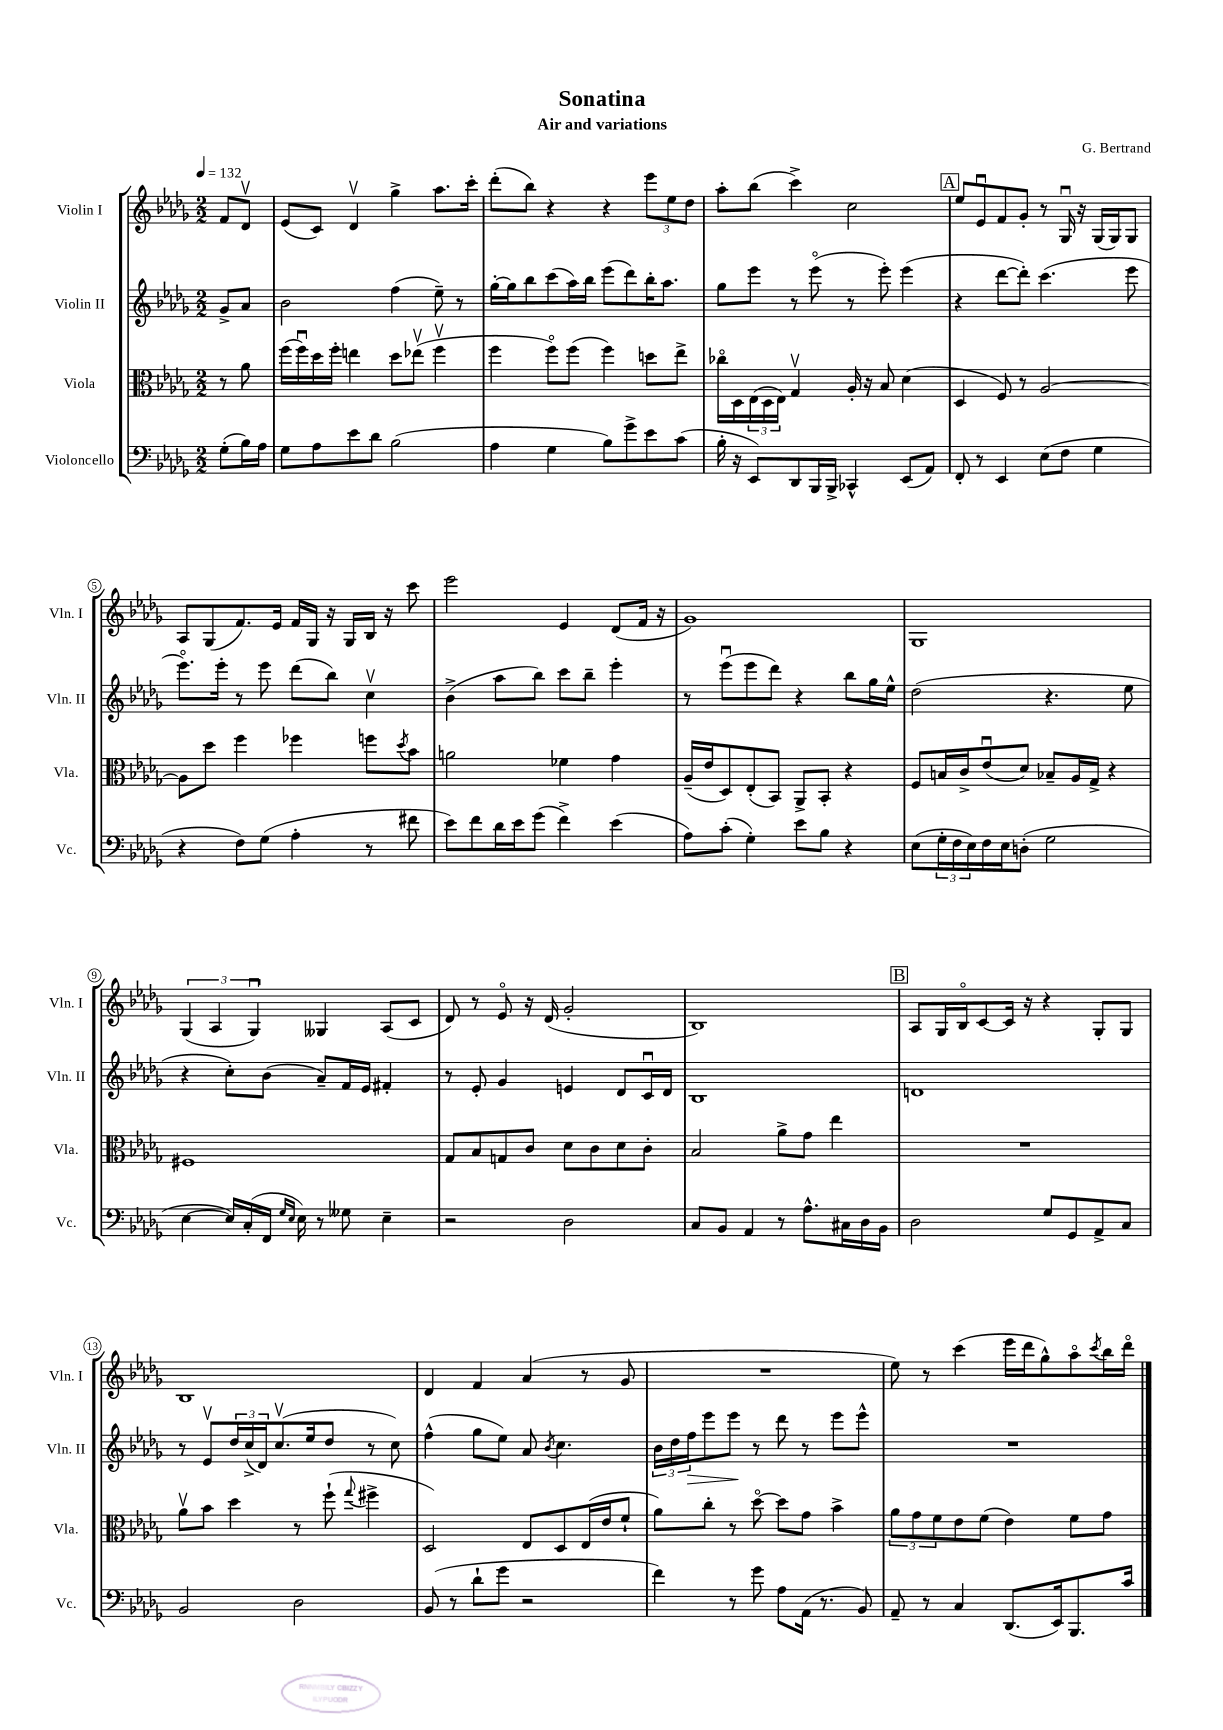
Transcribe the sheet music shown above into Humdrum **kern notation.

**kern	**kern	**kern	**dynam	**kern
*part4	*part3	*part2	*part2	*part1
*staff4	*staff3	*staff2	*staff2	*staff1
*I"Violoncello	*I"Viola	*I"Violin II	*	*I"Violin I
*I'Vc.	*I'Vla.	*I'Vln. II	*	*I'Vln. I
*clefF4	*clefC3	*clefG2	*	*clefG2
*k[b-e-a-d-g-]	*k[b-e-a-d-g-]	*k[b-e-a-d-g-]	*	*k[b-e-a-d-g-]
*M2/2	*M2/2	*M2/2	*	*M2/2
*MM132	*MM132	*MM132	*	*MM132
=	=	=	=	=
(8G-'\L	8r	8g-^/L	.	8f/L
16B-\L)	8a-\	8a-/J	.	8d-v/J
16A-\JJ	.	.	.	.
=1	=1	=1	=1	=1
8G-\L	(16ff\LL	2b-\	.	(8e-/L
.	16ffu\)	.	.	.
8A-\	16dd-\	.	.	8c/J)
.	16ff'\JJ	.	.	.
8e-\	4een\	.	.	4d-v/
8d-\J	.	.	.	.
(2B-\	8dd-\L	(4ff\	.	4gg-^\
.	(8ee-Xv\J	.	.	.
.	4ffv\	8ee-~\)	.	8.aa-\L
.	.	8r	.	.
.	.	.	.	16ccc'\Jk
=2	=2	=2	=2	=2
4A-\	4ff\	[16gg-'\LL	.	(8ddd-'\L
.	.	16gg-\J]	.	.
.	.	8bb-\	.	8bb-\J)
4G-\	8ff\L)	(8ccc\	.	4r
.	(8ff\J	16aa-\L)	.	.
.	.	16bb-\JJ	.	.
8B-\L)	4ff\)	(8eee-\L	.	4r
8g-^\	.	8ddd-\)	.	.
8e-\	8ddn\L	16bb-'\K	.	12eee-\L
.	.	8.aa-\J	.	.
.	.	.	.	12ee-\
(8c\J	8ee-^\J	.	.	.
.	.	.	.	12dd-\J
=3	=3	=3	=3	=3
16B-'\	16cc-X\LL	8gg-\L	.	8aa-'\L
16r	16D-\	.	.	.
8EE-/L)	(24E-\	8eee-\J	.	(8bb-\J
.	24D-\	.	.	.
.	24E-\JJ)	.	.	.
8DD-/	4G-v/	8r	.	4ccc^\)
16BBB-/L	.	(8eee-\	.	.
16BBB-^/JJ	.	.	.	.
4CC-X^^/	16A-'/	8r	.	2cc\
.	16r	.	.	.
.	8B-/	8eee-'\)	.	.
(8EE-/L	(4d-\	(4eee-\	.	.
8AA-/J)	.	.	.	.
!!LO:REH:place=s1:t=A
=4	=4	=4	=4	=4
8FF'/	4D-/	4r	.	8ee-/L
8r	.	.	.	8e-u/
4EE-/	8F/)	[8ddd-\L	.	8f/
.	8r	8ddd-'\J])	.	8g-'/J
(8E-\L	[2A-/	(4.ccc\	.	8r
8F\J	.	.	.	16G-u/
.	.	.	.	16r
4G-\	.	.	.	(16G-/LL
.	.	.	.	16G-/J)
.	.	8eee-\	.	8G-/J
!!LO:LB:g=z
=5	=5	=5	=5	=5
4r	8A-\L]	8.eee-\L)	.	8A-/L
.	8dd-\J	.	.	(8G-/
.	.	16eee-'\Jk	.	.
8F\L)	4ff\	8r	.	8.f/)
(8G-\J	.	8eee-\	.	.
.	.	.	.	16e-/Jk
4A-'\	4ff-X\	(8ddd-\L	.	16f/LL
.	.	.	.	16G-/JJ
.	.	8bb-\J)	.	16r
.	.	.	.	16G-/LL
8r	8ffn\L	4ccv\	.	16B-/JJ
.	.	.	.	16r
.	8qdd-/	.	.	.
8f#X\	8b-\J	.	.	8ccc\
=6	=6	=6	=6	=6
8e-\L)	2an\	(4b-^\	.	2eee-\
8f\	.	.	.	.
16d-\L	.	8aa-\L	.	.
16e-\J	.	.	.	.
(8g-\J	.	8bb-\J)	.	.
4f^\)	4f-X\	8ccc\L	.	4e-/
.	.	8bb-~\J	.	.
(4e-\	4g-\	4eee-'\	.	(8d-/L
.	.	.	.	16f/Jk
.	.	.	.	16r
=7	=7	=7	=7	=7
8A-\L)	(16A-~/LL	8r	.	1g-)
.	16e-/J	.	.	.
(8c'\J	8D-/)	(8eee-u\L	.	.
4G-'\)	(8E-'/	8eee-\	.	.
.	8BB-/J)	8ddd-\J)	.	.
8e-\L	8AA-^/L	4r	.	.
8B-\J	8BB-'/J	.	.	.
4r	4r	8bb-\L	.	.
.	.	16gg-\L	.	.
.	.	16ee-^^\JJ	.	.
=8	=8	=8	=8	=8
(8E-\L	8F/L	(2dd-\	.	1G-
24G-'\L	16Bn/L	.	.	.
24F\	.	.	.	.
.	16c^/J	.	.	.
24E-\)	.	.	.	.
16F\	(8e-u/	.	.	.
16E-\J	.	.	.	.
(8Dn'\J	8d-/J)	.	.	.
2G-\	8B-X~/L	4.r	.	.
.	16A-/L	.	.	.
.	16G-^/JJ	.	.	.
.	4r	.	.	.
.	.	8ee-\	.	.
!!LO:LB:g=z
=9	=9	=9	=9	=9
[4E-\	1F#X	4r	.	(6G-/
.	.	.	.	6A-/
16E-/LL])	.	8cc'\L)	.	.
(16C'/	.	.	.	.
.	.	.	.	6G-u/)
16FF/JJ	.	(8b-\J	.	.
16qqG-/LL	.	.	.	.
16qqE-/JJ	.	.	.	.
16E-\)	.	.	.	.
8r	.	8a-~/L)	.	4G--X/
8G--X\	.	16f/L	.	.
.	.	16e-/JJ	.	.
4E-~\	.	4f#X'/	.	(8A-/L
.	.	.	.	8c/J
=10	=10	=10	=10	=10
2r	8G-/L	8r	.	8d-/)
.	8B-/	8e-'/	.	8r
.	8Gn/	4g-/	.	8e-/
.	8c/J	.	.	16r
.	.	.	.	(16d-/
2D-\	8d-\L	4en/	.	2g-'/
.	8c\	.	.	.
.	8d-\	8d-/L	.	.
.	8c'\J	16cu/L	.	.
.	.	16d-/JJ	.	.
=11	=11	=11	=11	=11
8C/L	2B-/	1B-	.	1B-)
8BB-/J	.	.	.	.
4AA-/	.	.	.	.
8r	8a-^\L	.	.	.
8.A-^^\L	8g-\J	.	.	.
.	4ee-\	.	.	.
16C#X\L	.	.	.	.
16D-\	.	.	.	.
16BB-\JJ	.	.	.	.
!!LO:REH:place=s1:t=B
=12	=12	=12	=12	=12
2D-\	1r	1dn	.	8A-/L
.	.	.	.	16G-/L
.	.	.	.	16B-/J
.	.	.	.	[8c/
.	.	.	.	16c/Jk]
.	.	.	.	16r
8G-/L	.	.	.	4r
8GG-/	.	.	.	.
8AA-^/	.	.	.	8G-'/L
8C/J	.	.	.	8G-/J
!!LO:LB:g=z
=13	=13	=13	=13	=13
2BB-/	8a-v\L	8r	.	1B-
.	8b-\J	8e-v/L	.	.
.	4dd-\	24dd-/L	.	.
.	.	(24cc^/	.	.
.	.	24d-/J)	.	.
.	.	(8.ccv/	.	.
2D-\	8r	.	.	.
.	.	16ee-/k	.	.
.	(8ff`\	8dd-/J	.	.
.	8qqgg-/	.	.	.
.	4ff#X^\	8r	.	.
.	.	8cc\)	.	.
=14	=14	=14	=14	=14
(8BB-/	2D-/)	(4ff^^\	.	4d-/
8r	.	.	.	.
8d-`\L	.	8gg-\L	.	4f/
8g-\J	.	8ee-\J)	.	.
2r	8E-/L	8a-/	.	(4a-/
.	.	8qb-/	.	.
.	8D-/	4.cc\	.	.
.	(16E-/L	.	.	8r
.	16e-/J	.	.	.
.	8f`/J	.	.	8g-/
=15	=15	=15	=15	=15
4f\)	8a-\L)	24b-\LL	.	1r
.	.	24dd-\	.	.
!	!	!	!LO:HP:b	!
.	.	24ff\J	>	.
.	8cc'\J	8eee-\	.	.
8r	8r	8eee-\J	.	.
8g-\	[8dd-\	8r	]	.
8A-\L	8dd-\L]	8ddd-\	.	.
(16AA-\Jk	8g-\J	8r	.	.
8.r	.	.	.	.
.	4b-^\	8eee-\L	.	.
8BB-/)	.	8eee-^^\J	.	.
=16	=16	=16	=16	=16
8AA-~/	12a-\L	1r	.	8ee-\)
.	12g-\	.	.	.
8r	.	.	.	8r
.	12f\	.	.	.
4C/	8e-\	.	.	(4ccc\
.	(8f\J	.	.	.
(8.DD-/L	4e-\)	.	.	16eee-\LL
.	.	.	.	16ddd-\J
.	.	.	.	8gg-^^\)
16EE-/k)	.	.	.	.
8.BBB-/	8f\L	.	.	8aa-\
.	.	.	.	8qccc/
.	8g-\J	.	.	16bb-\L
16c/Jk	.	.	.	16ddd-\JJ
==	==	==	==	==
*-	*-	*-	*-	*-
